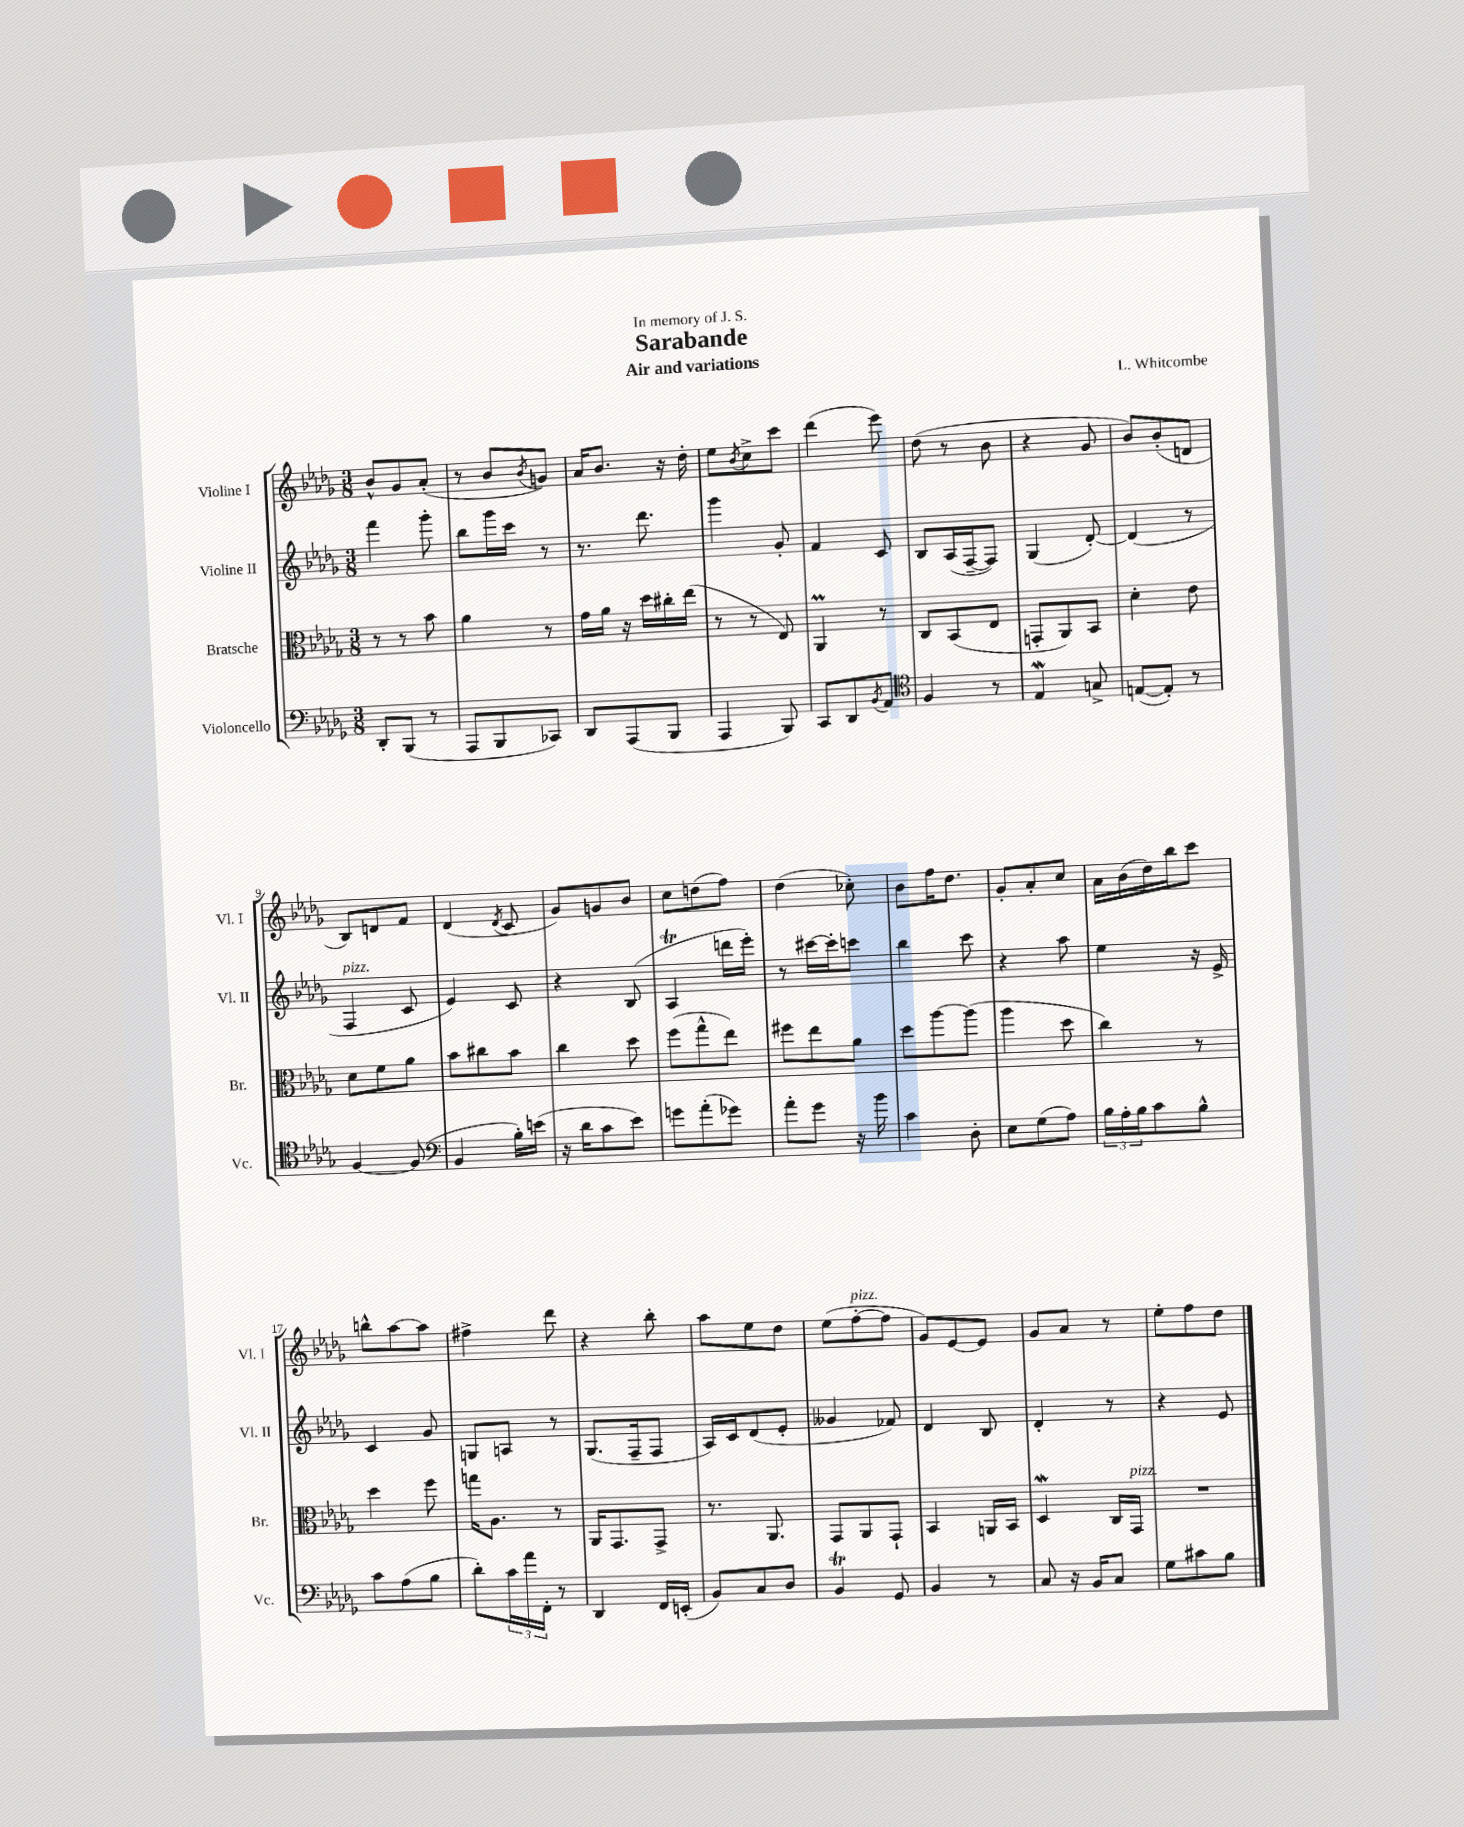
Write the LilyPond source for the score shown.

\header { title = "Sarabande" composer = "L. Whitcombe" subtitle = "Air and variations" dedication = "In memory of J. S." }
<<
\new StaffGroup <<
\new Staff = "s0" \with { instrumentName = "Violine I" shortInstrumentName = "Vl. I" } {
    \clef treble \key des \major \numericTimeSignature \time 3/8
    bes'8-^ ges'8 aes'8-.( |
    r8 bes'8 \acciaccatura { bes'8 } g'8) |
    aes'16 bes'8. r16 des''16-. |
    ees''8 \acciaccatura { bes'8 } c''8-> c'''8 |
    des'''4( ees'''8) |
    des''8( r8 bes'8 |
    r4 ges'8 |
    bes'8) bes'8-.( d'8 |
    bes8) d'8 f'8 |
    des'4( \acciaccatura { des'8 } c'8 |
    ges'8) g'8 bes'8 |
    c''8 d''8( f''8) |
    des''4( ces''8-.) |
    bes'8 f''16 des''8. |
    ges'8-. aes'8-. c''8 |
    aes'16 bes'16( des''16) bes''16 c'''8 |
    b''8-^ aes''8~ aes''8 |
    fis''4-> des'''8 |
    r4 bes''8-. |
    aes''8 ees''8 des''8 |
    ees''8( f''8~-.^\markup { \italic "pizz." } f''8 |
    ges'8) ees'8~ ees'8 |
    ges'8 aes'8 r8 |
    ees''8-. f''8 des''8 \bar "|." |
}
\new Staff = "s1" \with { instrumentName = "Violine II" shortInstrumentName = "Vl. II" } {
    \clef treble \key des \major \numericTimeSignature \time 3/8
    f'''4 ges'''8-. |
    bes''8 ges'''16 c'''16 r8 |
    r8. des'''8. |
    ges'''4 ges'8-. |
    f'4 c'8 |
    bes8 aes16( f16~-- f8) |
    ges4( des'8~-.) |
    des'4( r8 |
    f4^\markup { \italic "pizz." } c'8 |
    ees'4) c'8 |
    r4 bes8( |
    aes4\trill d'''16 ees'''16-.) |
    r8 cis'''16~ cis'''16-. c'''8 |
    bes''4 c'''8 |
    r4 aes''8 |
    ees''4 r16 ees'16-> |
    c'4 ges'8 |
    g8 a8 r8 |
    ges8.( f16-- f8 |
    aes16) c'16 des'8( ees'8-. |
    geses'4 fes'8) |
    des'4 bes8 |
    des'4-. r8 |
    r4 ees'8 \bar "|." |
}
\new Staff = "s2" \with { instrumentName = "Bratsche" shortInstrumentName = "Br." } {
    \clef alto \key des \major \numericTimeSignature \time 3/8
    r8 r8 bes'8 |
    aes'4 r8 |
    ges'16 aes'16 r16 des''16 cis''16-. ees''16( |
    r8 r8 ees8) |
    aes,4\prall r8 |
    c8 bes,8( ees8 |
    g,8-. aes,8) bes,8 |
    des'4-. ees'8 |
    des'8 f'8 aes'8 |
    bes'8 cis''8 bes'8 |
    c''4 des''8 |
    f''8( ges''8-^ ees''8) |
    fis''8 ees''8 aes'8 |
    des''8 aes''8~ aes''8( |
    aes''4 des''8 |
    c''4) r8 |
    des''4 f''8 |
    g''16 aes8. r8 |
    aes,16 ges,8. ges,8-> |
    r8. aes,8. |
    ges,8 aes,8 ges,8-! |
    bes,4 a,16 bes,16 |
    des4\mordent c16 ges,16^\markup { \italic "pizz." } |
    R4. \bar "|." |
}
\new Staff = "s3" \with { instrumentName = "Violoncello" shortInstrumentName = "Vc." } {
    \clef bass \key des \major \numericTimeSignature \time 3/8
    des,8-. bes,,8( r8 |
    aes,,8 bes,,8 ces,8) |
    des,8 aes,,8( bes,,8 |
    aes,,4 bes,,8) |
    c,8 des,8 \acciaccatura { bes,8 } aes,8 |
    \clef tenor f4 r8 |
    ees4\mordent g8-> |
    e8~( e8-.) r8 |
    f4~ f8( |
    \clef bass bes,4 bes16-.) e'16( |
    r16 des'16 c'8 ees'8) |
    g'8 aes'8-.( ges'8) |
    aes'8-. ges'8 r16 bes'16 |
    c'4 des8-. |
    ees8 ges8( aes8) |
    \tuplet 3/2 { bes16 aes16-. bes16 } c'8 bes8-^ |
    c'8 aes8( bes8 |
    des'8-.) \tuplet 3/2 { c'16 aes'16 f,16-. } r8 |
    des,4 f,16 e,16-.( |
    bes,8) c8 des8 |
    bes,4\trill ges,8 |
    bes,4 r8 |
    c8 r16 bes,16 c8 |
    ges8 cis'8 bes8 \bar "|." |
}
>>
>>
